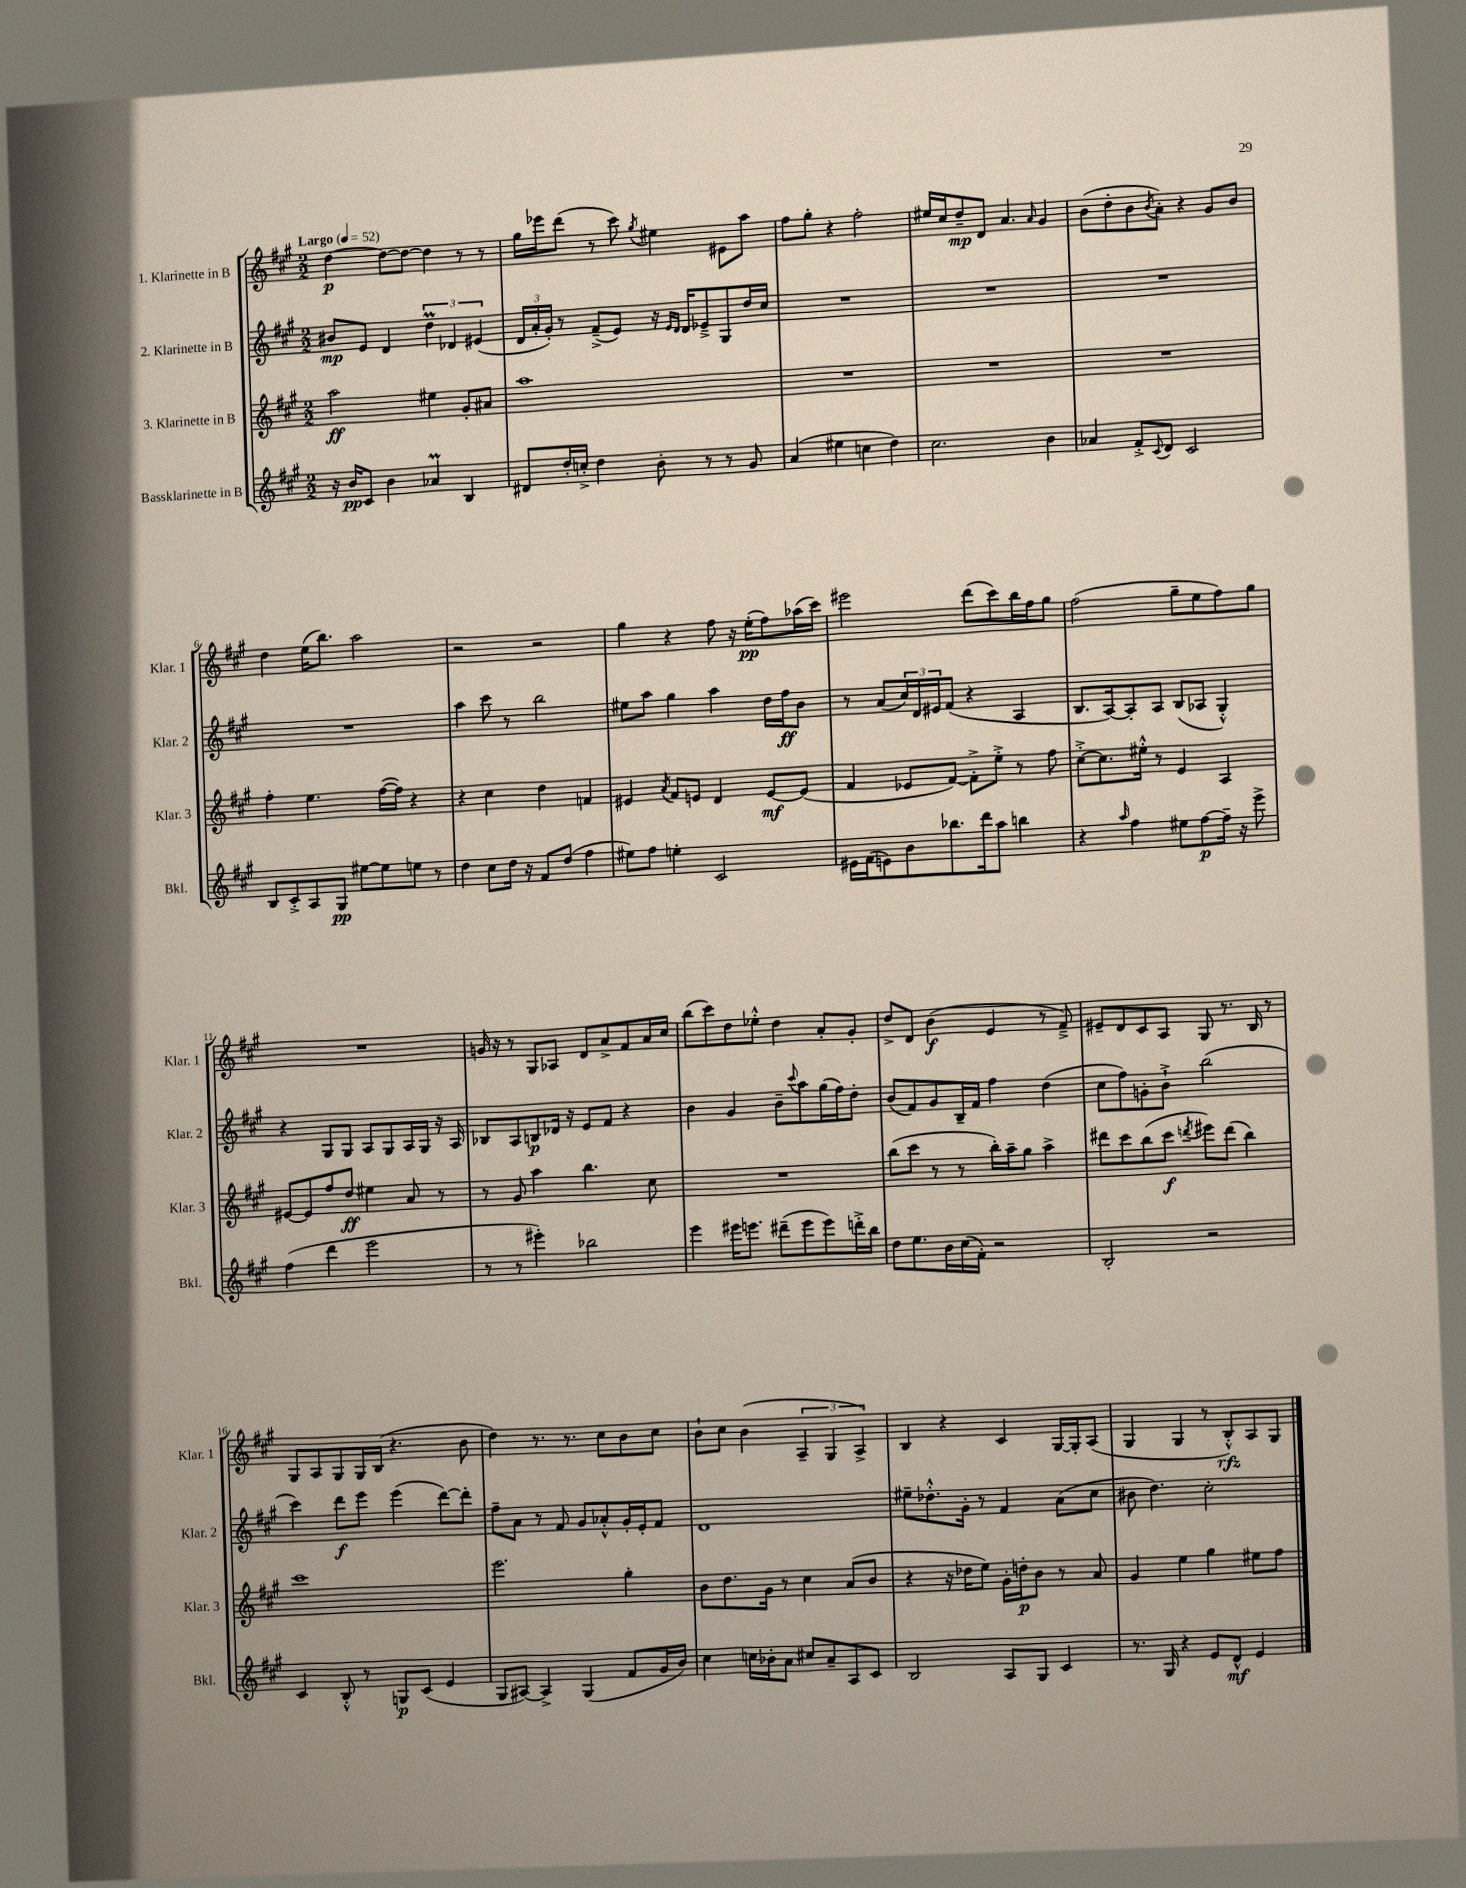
<<
\new StaffGroup <<
\new Staff = "s0" \with { instrumentName = "1. Klarinette in B" shortInstrumentName = "Klar. 1" } {
    \clef treble \key a \major \numericTimeSignature \time 2/2 \tempo "Largo" 4 = 52
    d''4~\p d''8~ d''8~ d''4 r8 r8 |
    gis''16 ees'''16 d'''8( r8 cis'''8) \acciaccatura { gis''8 } eis''4 eis'8 a''8 |
    fis''8 gis''8-. r4 fis''2-. |
    eis''16 cis''16 d''8--\mp d'8 a'4. \grace { a'16 } gis'4 |
    b'8( d''8-. b'8 \acciaccatura { b'8 } a'8-.) r4 gis'8 b'8 |
    d''4 e''16( b''8.) a''2 |
    r2 r2 |
    gis''4 r4 fis''8 r16 e''16-.\pp( fis''8) aes''16( cis'''16) |
    eis'''2 d'''8( cis'''8) b''16 fis''16 gis''8 |
    fis''2( gis''8-- e''8 fis''8) gis''8 |
    R1 |
    g'16 r16 r8 gis8 aes8 d'8 a'8-> fis'8 a'16 cis''16 |
    b''8( cis'''8) d''8 ees''8-.-^ d''4 a'8-. gis'8-. |
    d''8-> d'8 b'4\f( e'4 r8 fis'8--->) |
    eis'8-- d'8 cis'8 a8 gis8 r8. b16 r8 |
    gis8 a8 gis8 gis16 b16( r4. b'8 |
    d''4) r8. r8. cis''8 b'8 cis''8 |
    b'8-! cis''8 b'4( \tuplet 3/2 { a4-- gis4 a4->) } |
    b4 r4 cis'4 gis16~ gis16-. a8( |
    gis4 gis4 r8 b8-.-^\rfz) a8 gis8 \bar "|." |
}
\new Staff = "s1" \with { instrumentName = "2. Klarinette in B" shortInstrumentName = "Klar. 2" } {
    \clef treble \key a \major \numericTimeSignature \time 2/2
    bis'8\mp e'8 d'4 \tuplet 3/2 { d''4\prall des'4 eis'4( } |
    \tuplet 3/2 { d'16 a'16-. gis'16-.) } r8 fis'8--->( e'8) r16 \grace { e'16 d'16 } d'16 ees'8---> gis8 d''16 cis''16 |
    R1 |
    R1 |
    R1 |
    R1 |
    a''4 cis'''8 r8 b''2 |
    eis''8 a''8 gis''4 a''4 d''16 fis''16\ff b'8 |
    r8 a'8( \tuplet 3/2 { cis''16) d'16 eis'16 } fis'8( r4 a4 |
    b8. a16~) a8-. a8 b8( aes8 gis4-.-^) |
    r4 gis8 gis8 a8 gis8 a16 gis16 r16 a16 |
    bes8 a8 b8\p des'16 r16 e'8 fis'8 r4 |
    b'4 gis'4 b'8-- \appoggiatura { cis'''8 } a''8 gis''16( fis''16) d''8-. |
    b'8( fis'8) gis'8 b16-- fis'16 fis''4 d''4( |
    cis''8 fis''8) g'8-. b'8-!-> b''2( |
    cis'''4) d'''8\f e'''8 e'''4( d'''8~) d'''8-. |
    fis''8-- a'8 r8 fis'8 gis'8 aes'8-.-^ gis'16-. e'16-. fis'8 |
    d'1 |
    eis''8-- des''8.-.-^ gis'16-. r8 fis'4 a'8( cis''8 |
    bis'8 d''4.) cis''2-. \bar "|." |
}
\new Staff = "s2" \with { instrumentName = "3. Klarinette in B" shortInstrumentName = "Klar. 3" } {
    \clef treble \key a \major \numericTimeSignature \time 2/2
    a''2\ff eis''4 gis'8-. ais'8 |
    a''1 |
    R1 |
    R1 |
    R1 |
    fis''4-. e''4. fis''16~( fis''16) r4 |
    r4 cis''4 d''4 f'4 |
    eis'4 \acciaccatura { a'8 } fis'8 e'8 d'4 e'8~\mf e'8( |
    fis'4 ees'8 fis'8~) fis'8-.-> e''8-.-> r8 fis''8 |
    cis''8~-.-> cis''8. eis''16-.-^ r8 e'4 a4 |
    eis'8~ eis'8 fis''8 d''8\ff eis''4 a'8 r8 |
    r8 gis'8 a''4 b''4. cis''8 |
    R1 |
    b''8( cis'''8 r8 r8 b''16-.) a''16-- gis''8 a''4-> |
    dis'''8 cis'''8 b''8( cis'''8\f \acciaccatura { d'''8 } eis'''8) d'''8( b''4) |
    cis'''1 |
    e'''2. gis''4-. |
    b'8 d''8. gis'16 r8 cis''4 a'8( b'8 |
    r4 r16 des''16 e''8) gis'16-. d''16-.\p b'8 r8 a'8 |
    gis'4 e''4 gis''4 eis''8 fis''8 \bar "|." |
}
\new Staff = "s3" \with { instrumentName = "Bassklarinette in B" shortInstrumentName = "Bkl." } {
    \clef treble \key a \major \numericTimeSignature \time 2/2
    r16 b'16\pp cis'8 b'4 aes'4\prall b4 |
    dis'8 d''16-. c''16-.-> d''4 b'8-. r8 r8 gis'8 |
    a'4( eis''4 c''4 d''4) |
    cis''2. b'4 |
    aes'4 fis'8-.-> \appoggiatura { cis'8 } d'8 cis'2 |
    b8 cis'8-.-> a8 gis8\pp eis''8~ eis''8 e''8 r8 |
    d''4 cis''8 d''16 r16 fis'8 d''8( fis''4 |
    eis''8) fis''8 e''4-. cis'2 |
    eis'16 fis'16( e'8) b'8 bes''8. d'''16 a''8 b''4 |
    r4 \grace { a''16 } fis''4 eis''8 fis''8~\p fis''16-- r16 e'''8-> |
    fis''4( d'''4 e'''2 |
    r8 r8 eis'''4-.) bes''2 |
    e'''4 eis'''16 e'''8. dis'''8--( e'''8 e'''8) d'''16-.-> b''16 |
    d''8 e''8. b'16 cis''16( fis'16-.) r2 |
    b2-. r2 |
    cis'4 b8-.-^ r8 g8\p cis'8( e'4 |
    gis8 ais8~) ais4-> gis4( fis'8 gis'16 b'16) |
    cis''4 c''16 bes'16-. a'8 cis''8 a'8-- a8 cis'8 |
    b2 a8 gis8 cis'4 |
    r8. gis16 r4 e'8 d'8-^\mf e'4 \bar "|." |
}
>>
>>
